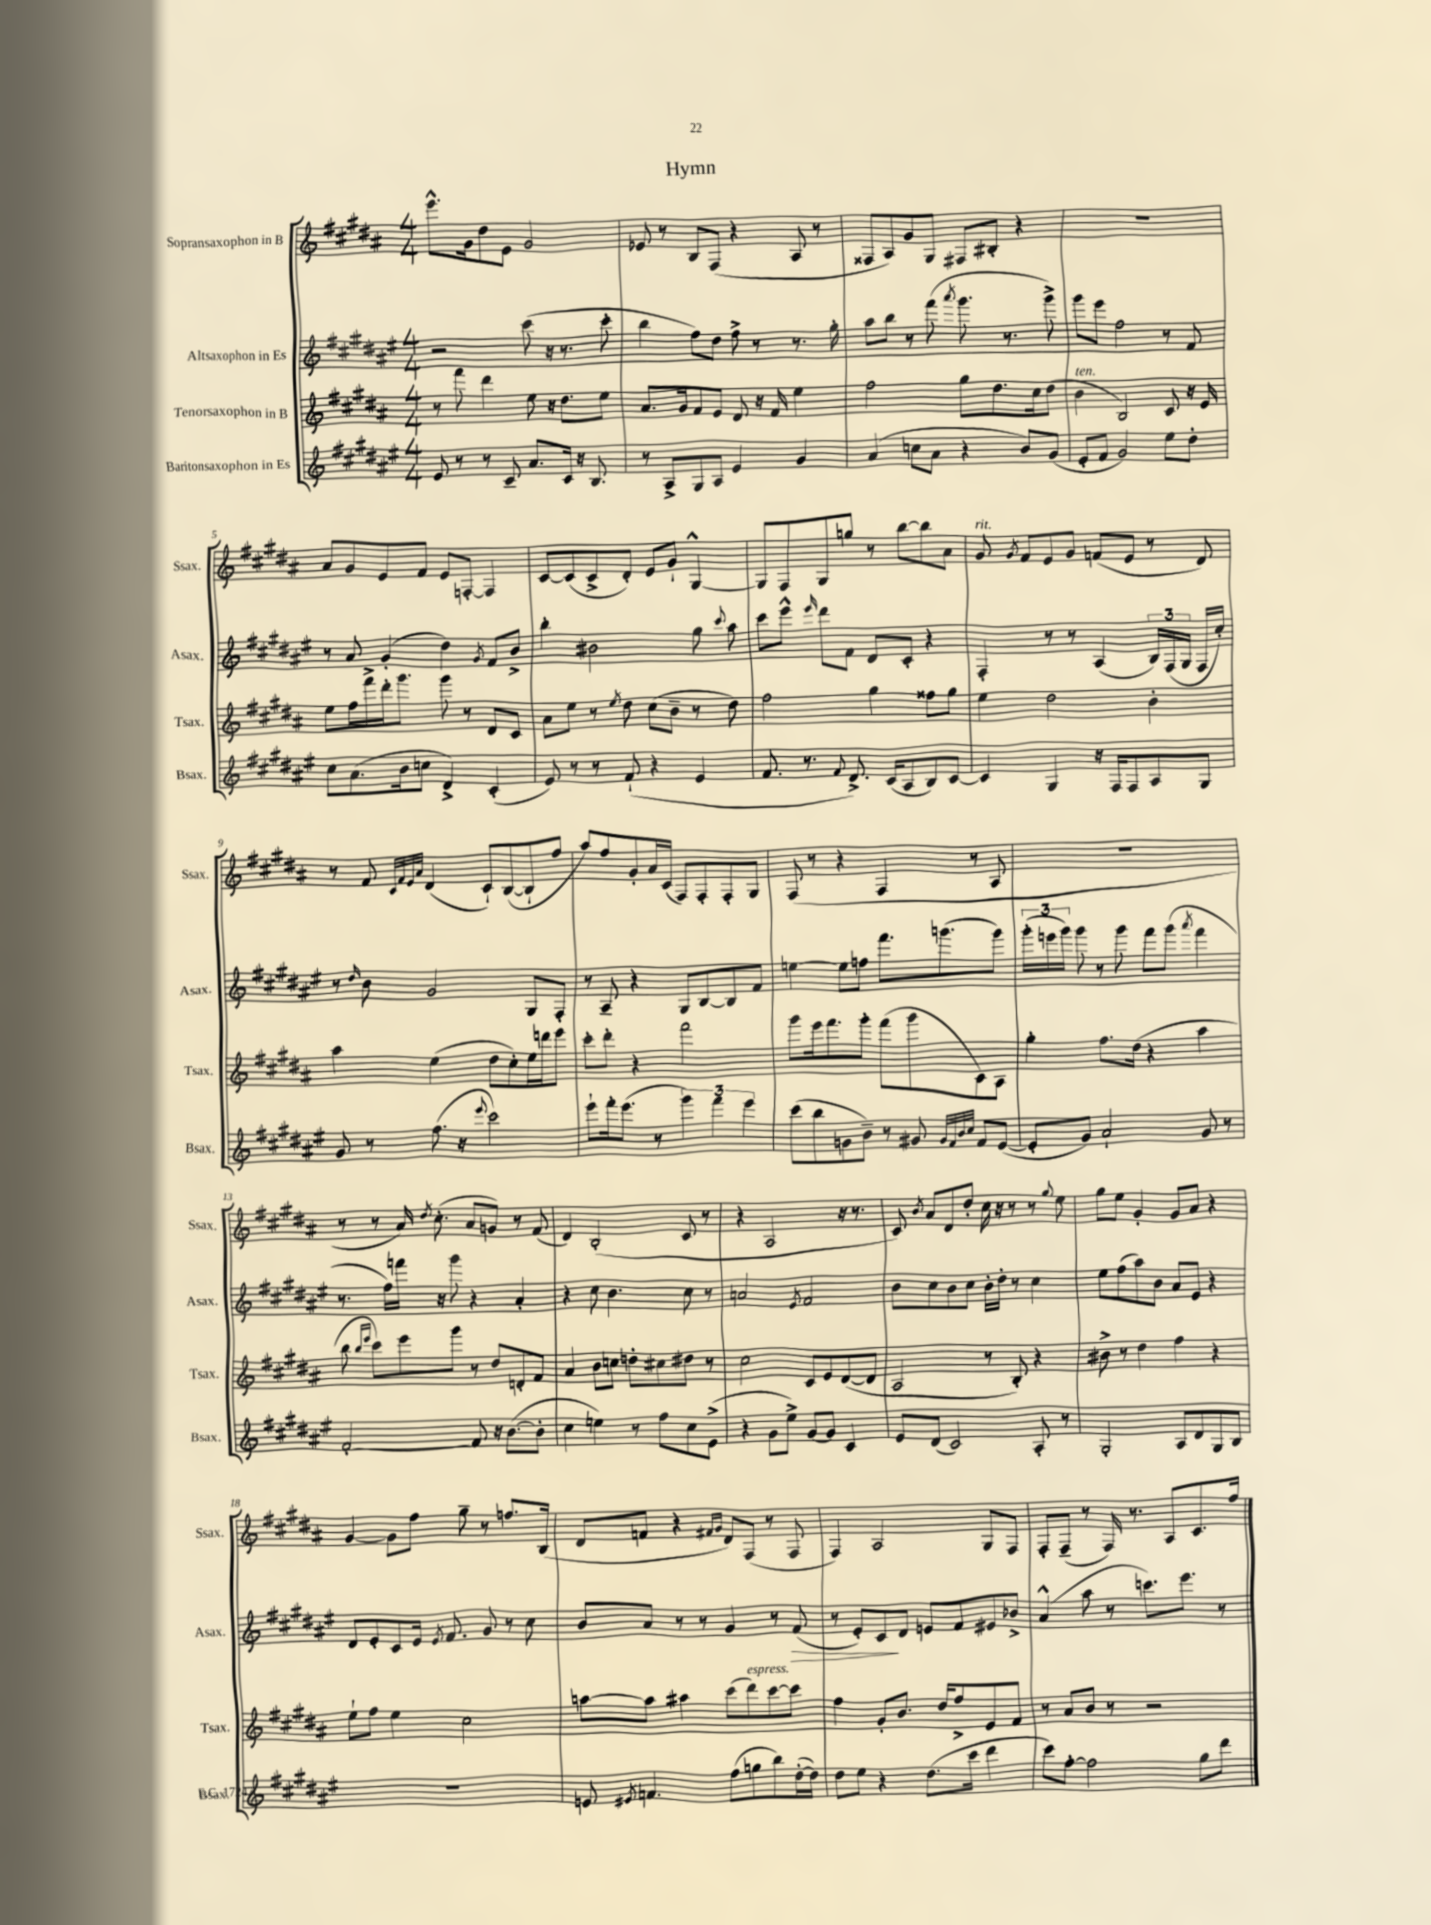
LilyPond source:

\header { title = "Hymn" }
<<
\new StaffGroup <<
\new Staff = "s0" \with { instrumentName = "Sopransaxophon in B" shortInstrumentName = "Ssax." } {
    \clef treble \key b \major \numericTimeSignature \time 4/4
    \autoBeamOff e'''8.[-^ gis'16 dis''8 e'8] gis'2 |
    ees'8 r8 b8[ fis8]( r4 ais8 r8 |
    fisis8[ ais8) gis'8 gis8] fis8[ bis8]-. r4 |
    R1 |
    ais'8[ gis'8 e'8 fis'8] e'8[ f8]~-. f4 |
    cis'8[~ cis'8( cis'8-> dis'8]-.) e'8[ gis'8]-! gis4~-^ |
    gis8[ fis8 gis8 g''8] r8 b''8[~ b''8 ais'8] |
    gis'8^\markup { \italic "rit." } \acciaccatura { gis'8 } fis'8[ e'8 gis'8] f'8[( e'8] r8 dis'8) |
    r8 fis'8 \grace { cis'32[ fis'32 e'32 ais'32] } dis'4( cis'8[-!) b8~( b8-! fis''8] |
    ais''8[) fis''8 gis'8-. ais'16 cis'16]( fis8[) fis8-. fis8-. gis8] |
    fis8( r8 r4 fis4 r8 ais8 |
    R1 |
    r8 r8 ais'16) \acciaccatura { dis''8 } cis''8.-.( ais'8[ g'8]) r8 fis'8( |
    dis'4) b2-.( cis'8 r8 |
    r4 ais2 r16 r8. |
    cis'8) \acciaccatura { b'8 } ais'8[ dis'8 dis''8]-. cis''16 r16 r8 r8 \appoggiatura { gis''8 } e''8 |
    gis''8[ e''8] gis'4-. gis'8[ ais'8] r4 |
    gis'4~ gis'8[ fis''8] gis''8-- r8 f''8.[ b16]( |
    dis'8[ f'8] r4 \grace { fis'16[ gis'16] } dis'8[) fis8]( r8 fis8 |
    fis4) ais2 gis8[ fis8] |
    fis8[-. fis8]--( r8 fis16) r8. ais8[ cis'8. fis''16] \bar "|." |
}
\new Staff = "s1" \with { instrumentName = "Altsaxophon in Es" shortInstrumentName = "Asax." } {
    \clef treble \key fis \major \numericTimeSignature \time 4/4
    \autoBeamOff r2 cis'''8( r16 r8. cis'''8-. |
    b''4 fis''8[) dis''8] fis''8-> r8 r8. gis''16-. |
    ais''8[ b''8] r8 fis'''8( \acciaccatura { ais'''8 } gis'''8. r8. gis'''8->) |
    gis'''8[ eis'''8] fis''2 r8 fis'8 |
    r8 ais'8 gis'4-.( dis''4) \acciaccatura { gis'8 } fis'8[ b'8]-> |
    b''4-. bis'2 gis''8 \appoggiatura { cis'''8 } ais''8 |
    cis'''8[ eis'''8]-^ \grace { eis'''16 } dis'''8[ fis'8] dis'8[ cis'8]-. r4 |
    fis4-. r8 r8 ais4( \tuplet 3/2 { b16[) fis16( gis16] } fis16[ cis''16]-.) |
    r8 \grace { dis''16 } b'8 gis'2 gis8[ fis8]-. |
    r8 ais8-- r4 gis8[ b8~ b8 fis'8] |
    e''4~ e''8[ f''8] fis'''8.[ g'''8.( g'''8]) |
    \tuplet 3/2 { gis'''16[-.( e'''16 gis'''16]) } gis'''8 r8 gis'''8 fis'''8[ gis'''8]( \acciaccatura { ais'''8 } fis'''4 |
    r8. fis''16[) f'''16] r16 gis'''8 r4 ais'4-. |
    r4 cis''8 b'4. cis''8 r8 |
    a'2 \acciaccatura { eis'8 } fis'2 |
    b'8[ cis''8 b'8 cis''8] b'16[-. dis''16]-. r8 cis''4 |
    eis''8[ fis''8( ais''8) b'8] ais'8[ eis'8] r4 |
    dis'8[ eis'8-. cis'8 eis'16] \acciaccatura { eis'8 } fis'8. gis'8 r8 cis''8 |
    b'8[ ais'8] r8 r8 gis'4 r8 fis'8\>( |
    r8 eis'8[-.) cis'8\! dis'8] e'8[ fis'8 eis'8 bes'8]-> |
    ais'4-^( ais''8 r8 c'''8.[) eis'''8.] r8 \bar "|." |
}
\new Staff = "s2" \with { instrumentName = "Tenorsaxophon in B" shortInstrumentName = "Tsax." } {
    \clef treble \key b \major \numericTimeSignature \time 4/4
    \autoBeamOff r8 fis'''8 dis'''4 e''8 r16 dis''8.[ e''8] |
    ais'8.[ gis'16 fis'8 e'8] dis'8 r16 fis'16 e''4 |
    fis''2 gis''8[ dis''8. cis''16 dis''8]( |
    b'4^\markup { \italic "ten." } b2) cis'8 r16 e'16 |
    e''8[ fis''16 fis'''16-> dis'''16-. gis'''8.] gis'''8 r8 dis'8[ cis'8] |
    ais'8[ e''8] r8 \acciaccatura { e''8 } dis''8 cis''8[( b'8]-- r8 dis''8) |
    fis''2 gis''4 fisis''8[ gis''8] |
    e''4 dis''2 b'4-. |
    ais''4 e''4( dis''8[ cis''8-.) e''16 d'''16 e'''8] |
    cis'''8[-. dis'''8]-. r4 fis'''2 |
    gis'''8[ e'''16 fis'''8. gis'''8]-. fis'''8[( gis'''8 cis'8) ais8] |
    gis''4-. fis''8.[ dis''16]( r4 ais''4 |
    b''8 \grace { b''16[ e'''16] } cis'''8[) e'''8 gis'''8] r8 dis''8[ d'8-. fis'8] |
    ais'4 b'8[ c''8] d''8[-. cis''8 dis''8] r8 |
    cis''2 cis'8[ e'8 dis'8~( dis'8] |
    ais2 r8 b8-.) r4 |
    bis'8-> r8 dis''4 fis''4 r4 |
    e''8[-! fis''8] e''4 cis''2 |
    a''8[~ a''8] ais''4 cis'''8[( dis'''8^\markup { \italic "espress." }) cis'''8~ cis'''8] |
    fis''4 gis'8[-. b'8.] dis''16[ fis''8-> e'8 fis'8] |
    r8 ais'8[ b'8] r8 r2 \bar "|." |
}
\new Staff = "s3" \with { instrumentName = "Baritonsaxophon in Es" shortInstrumentName = "Bsax." } {
    \clef treble \key fis \major \numericTimeSignature \time 4/4
    \autoBeamOff eis'8 r8 r8 cis'8-- ais'8.[ cis'16] r16 b8. |
    r8 ais8[-> gis8 ais8] eis'4 gis'4 |
    ais'4( c''8[ ais'8] r4 b'8[) gis'8]( |
    eis'8[-. fis'8] gis'2) eis''8[ dis''8]-. |
    cis''8[ ais'8.( b'16 c''8] dis'4->) cis'4-.( |
    eis'8) r8 r8 fis'8-!( r4 eis'4 |
    fis'8. r8. \appoggiatura { fis'8 } dis'8.->) cis'16[( ais8 b8) cis'8]~ |
    cis'4 gis4 r16 fis16[ fis8 ais8 gis8] |
    gis'8 r8 fis''8.( r16 \appoggiatura { eis'''8 } cis'''2) |
    eis'''8[-! fis'''16-. eis'''8.]( r8 \tuplet 3/2 { gis'''4) fis'''4 eis'''4 } |
    cis'''8[( b''8 g'8 b'8]--) r8 gis'8 \grace { gis'32[ fis'32 b'32 cis''32] } fis'8[ eis'8]~( |
    eis'8[-. gis'8]) ais'2-! gis'8 r8 |
    fis'2~-. fis'8 r16 b'8.[~( b'8]-. |
    cis''4 e''4) r8 fis''8[ cis''8 eis'8]->( |
    r4 gis'8[ eis''8]->) gis'8[~ gis'8] cis'4 |
    eis'8[ dis'8]( cis'2) ais8-. r8 |
    gis2-. ais8[ dis'8 gis8 b8] |
    R1 |
    e'8 \acciaccatura { eis'8 } f'4. fis''8[( g''8 b''8) dis''16~-.( dis''16]) |
    dis''8[ eis''8] r4 dis''8.[( cis'''16] dis'''4 |
    cis'''8[) fis''8]~-. fis''2 gis''8[ dis'''8] \bar "|." |
}
>>
>>
